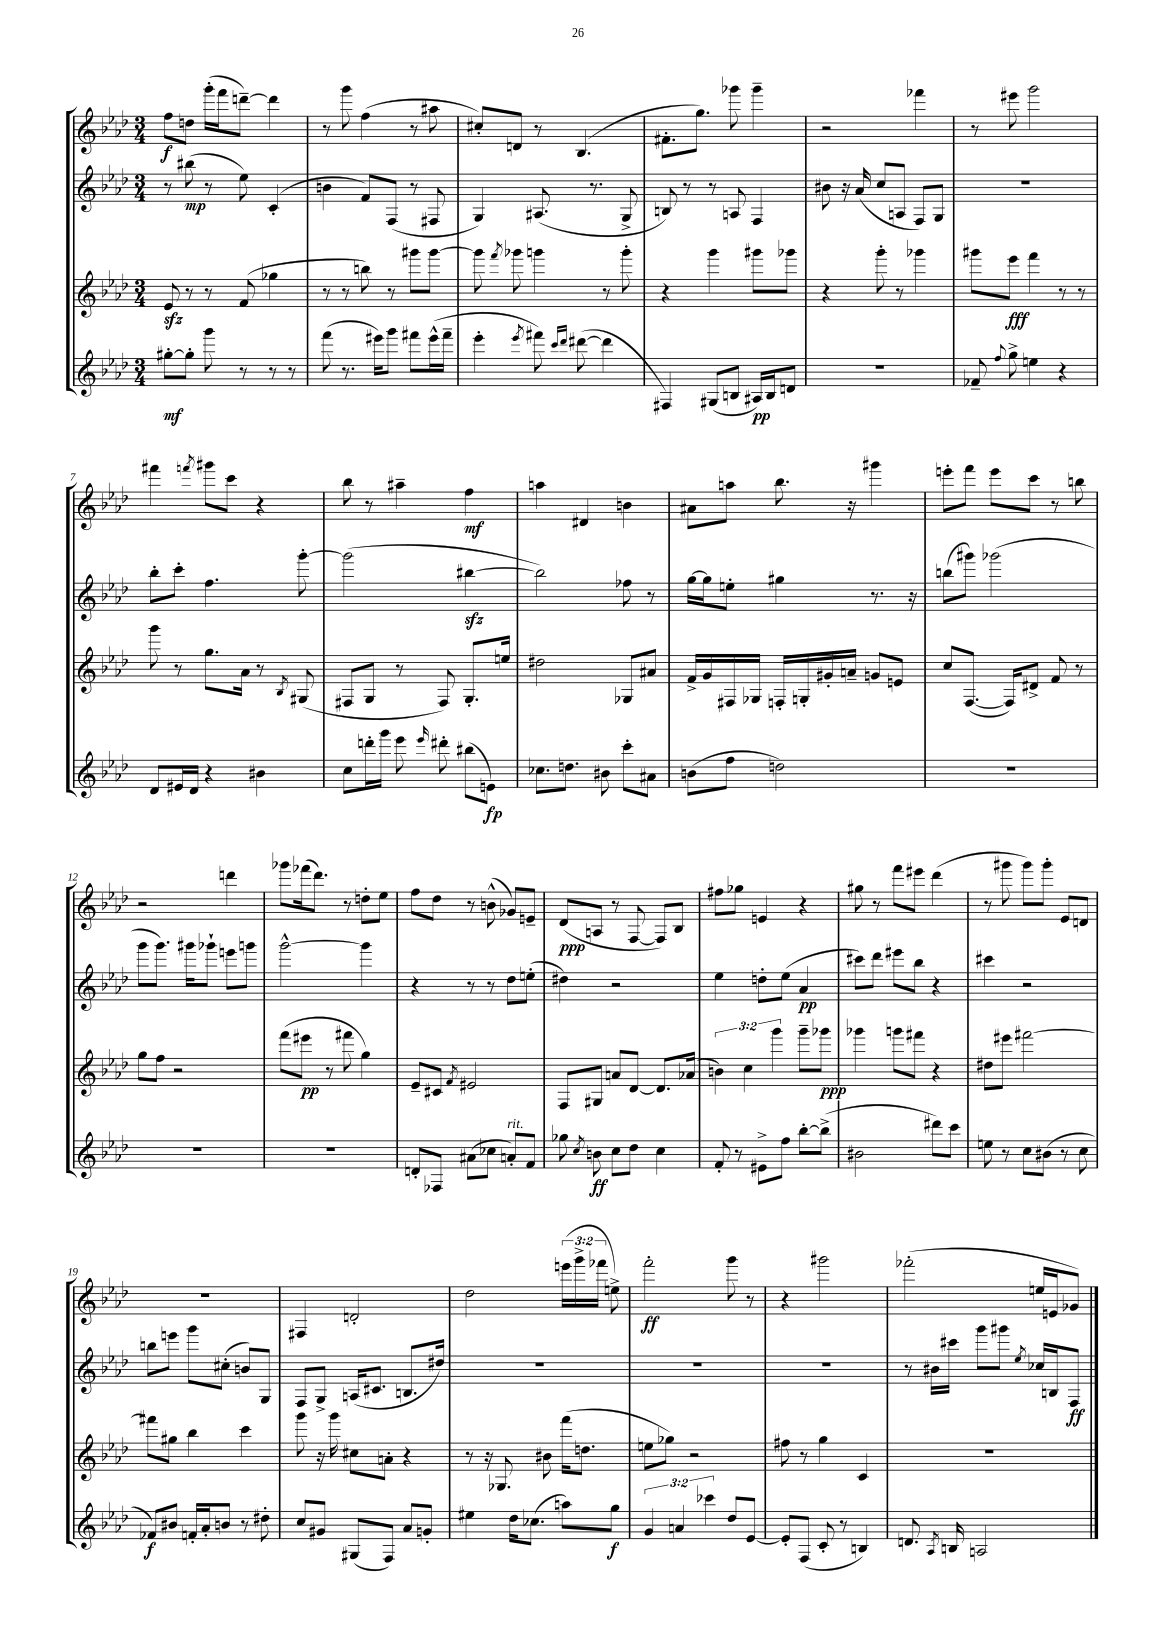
<<
\new StaffGroup <<
\new Staff = "s0" {
    \clef treble \key aes \major \numericTimeSignature \time 3/4 \override Staff.TupletNumber.text = #tuplet-number::calc-fraction-text
    \autoBeamOff f''8[\f d''8] g'''16[-.( f'''16 d'''8]~--) d'''4 |
    r8 g'''8 f''4( r8 ais''8 |
    cis''8[-.) d'8] r8 bes4.( |
    fis'8.[-. g''8.]) ges'''8 ges'''4-- |
    r2 fes'''4 |
    r8 eis'''8 g'''2 |
    fis'''4 \acciaccatura { f'''8 } gis'''8[ c'''8] r4 |
    bes''8 r8 ais''4-- f''4\mf |
    a''4 dis'4 b'4 |
    ais'8[ a''8] bes''8. r16 gis'''4 |
    e'''8[-. f'''8] e'''8[ c'''8] r8 b''8 |
    r2 d'''4 |
    ges'''8[ fes'''16( des'''8.]) r8 d''8[-. ees''8] |
    f''8[ des''8] r8 b'8-^( ges'8[) e'8]-- |
    des'8[\ppp( a8] r8 f8~ f8[) bes8] |
    fis''8[ ges''8] e'4 r4 |
    gis''8 r8 f'''8[ eis'''8] des'''4( |
    r8 gis'''8 gis'''8[) gis'''8]-. ees'8[ d'8] |
    R2. |
    fis4 d'2-. |
    des''2 \tuplet 3/2 { e'''16[( g'''16-> fes'''16] } e''8->) |
    f'''2-.\ff g'''8 r8 |
    r4 gis'''2 |
    fes'''2-.( e''16[ e'16 ges'8]) \bar "|." |
}
\new Staff = "s1" {
    \clef treble \key aes \major \numericTimeSignature \time 3/4
    \autoBeamOff r8 bis''8\mp( r8 ees''8) c'4-.( |
    b'4 f'8[) f8]( r8 fis8 |
    g4) ais8.( r8. g8-> |
    b8) r8 r8 a8 f4 |
    bis'8 r16 aes'16( c''8[ a8] f8[) g8] |
    R2. |
    bes''8[-. c'''8]-. f''4. g'''8~-. |
    g'''2( bis''4~\sfz |
    bis''2) fes''8 r8 |
    g''16[~ g''16 e''8]-. gis''4 r8. r16 |
    b''8[( gis'''8]) ges'''2( |
    g'''8[ g'''8.]) gis'''16[ ges'''8]-! e'''8[ g'''8] |
    g'''2~-^ g'''4 |
    r4 r8 r8 des''8[ e''8]-.( |
    dis''4) r2 |
    ees''4 d''8[-. ees''8]( aes'4\pp |
    cis'''8[) des'''8] eis'''8[ bes''8] r4 |
    cis'''4 r2 |
    b''8[ e'''8] g'''8[ cis''8]-.( b'8[) g8] |
    f8[ g8]-> a16[( cis'8.] b8.[ dis''16]) |
    R2. |
    R2. |
    R2. |
    r8 bis'16[ cis'''16] g'''8[ gis'''8] \acciaccatura { ees''8 } ces''16[ b16 f8]\ff \bar "|." |
}
\new Staff = "s2" {
    \clef treble \key aes \major \numericTimeSignature \time 3/4 \override Staff.TupletNumber.text = #tuplet-number::calc-fraction-text
    \autoBeamOff ees'8\sfz r8 r8 f'8( ges''4 |
    r8 r8 b''8) r8 gis'''8[ gis'''8]~ |
    gis'''8 \acciaccatura { f'''8 } ges'''8 g'''4 r8 g'''8-. |
    r4 g'''4 gis'''8[ ges'''8] |
    r4 g'''8-. r8 ges'''4 |
    gis'''8[ ees'''8]\fff f'''4 r8 r8 |
    g'''8 r8 g''8.[ aes'16] r8 \acciaccatura { bes8 } gis8( |
    fis8[ g8] r8 fis8) g8.[-. e''16] |
    dis''2 ges8[ ais'8] |
    f'16[-> g'16 fis16 ges16] f16[-. g16-. gis'16-. a'16]-- g'8[ e'8] |
    c''8[ f8.]~( f16[) dis'8]-> f'8 r8 |
    g''8[ f''8] r2 |
    f'''8[( eis'''8]\pp r8 fis'''8 g''4) |
    ees'8[-- cis'8] \acciaccatura { f'8 } eis'2 |
    f8[ gis8] a'8[ des'8]~ des'8.[ aes'16]( |
    \tuplet 3/2 { b'4) c''4 g'''4 } g'''8[-- ges'''8]\ppp |
    ges'''4 g'''8[ fis'''8] r4 |
    dis''8[ eis'''8] fis'''2~ |
    fis'''8[ gis''8] bes''4 c'''4 |
    g'''8 r16 g'''16 cis''8[ a'8]-. r4 |
    r8 r16 ges8. bis'8 f'''16[( d''8.] |
    e''8[ ges''8]) r2 |
    fis''8 r8 g''4 c'4 |
    R2. \bar "|." |
}
\new Staff = "s3" {
    \clef treble \key aes \major \numericTimeSignature \time 3/4 \override Staff.TupletNumber.text = #tuplet-number::calc-fraction-text
    \autoBeamOff gis''8[~-.\mf gis''8]-. g'''8 r8 r8 r8 |
    f'''8( r8. eis'''16[) g'''8] fis'''8[ eis'''16-^( fis'''16]-- |
    ees'''4-. \acciaccatura { ees'''8 } fis'''8) \grace { c'''16[ des'''16] } dis'''8~( dis'''4 |
    fis4) gis8[( b8] ais16[\pp) b16 d'8] |
    R2. |
    fes'8-- \appoggiatura { f''8 } g''8-> e''4 r4 |
    des'8[ eis'16 des'16] r4 bis'4 |
    c''8[ d'''16-. g'''16] ees'''8 \grace { ees'''16 } dis'''8-. bis''8[( e'8]\fp) |
    ces''8.[ d''8.] bis'8 c'''8[-. ais'8] |
    b'8[( f''8] d''2) |
    R2. |
    R2. |
    R2. |
    d'8[-. fes8] ais'8[( ces''8] a'8[-.^\markup { \italic "rit." }) f'8] |
    ges''8 \acciaccatura { c''8 } b'8\ff c''8[ des''8] c''4 |
    f'8-. r8 eis'8[-> f''8] bes''8[~-. bes''8]->( |
    bis'2 dis'''8[) c'''8] |
    e''8 r8 c''8[ bis'8]( r8 c''8 |
    fes'8[\f) bis'8] f'16[-. aes'16-. b'8] r8 dis''8-. |
    c''8[ gis'8] gis8[( f8]) aes'8[ g'8]-. |
    eis''4 des''16[ ces''8.]( a''8[) g''8]\f |
    \tuplet 3/2 { g'4 a'4 ces'''4 } des''8[ ees'8]~ |
    ees'8[-. f8]( c'8-. r8 b4) |
    d'8. \acciaccatura { aes8 } b16 a2 \bar "|." |
}
>>
>>
